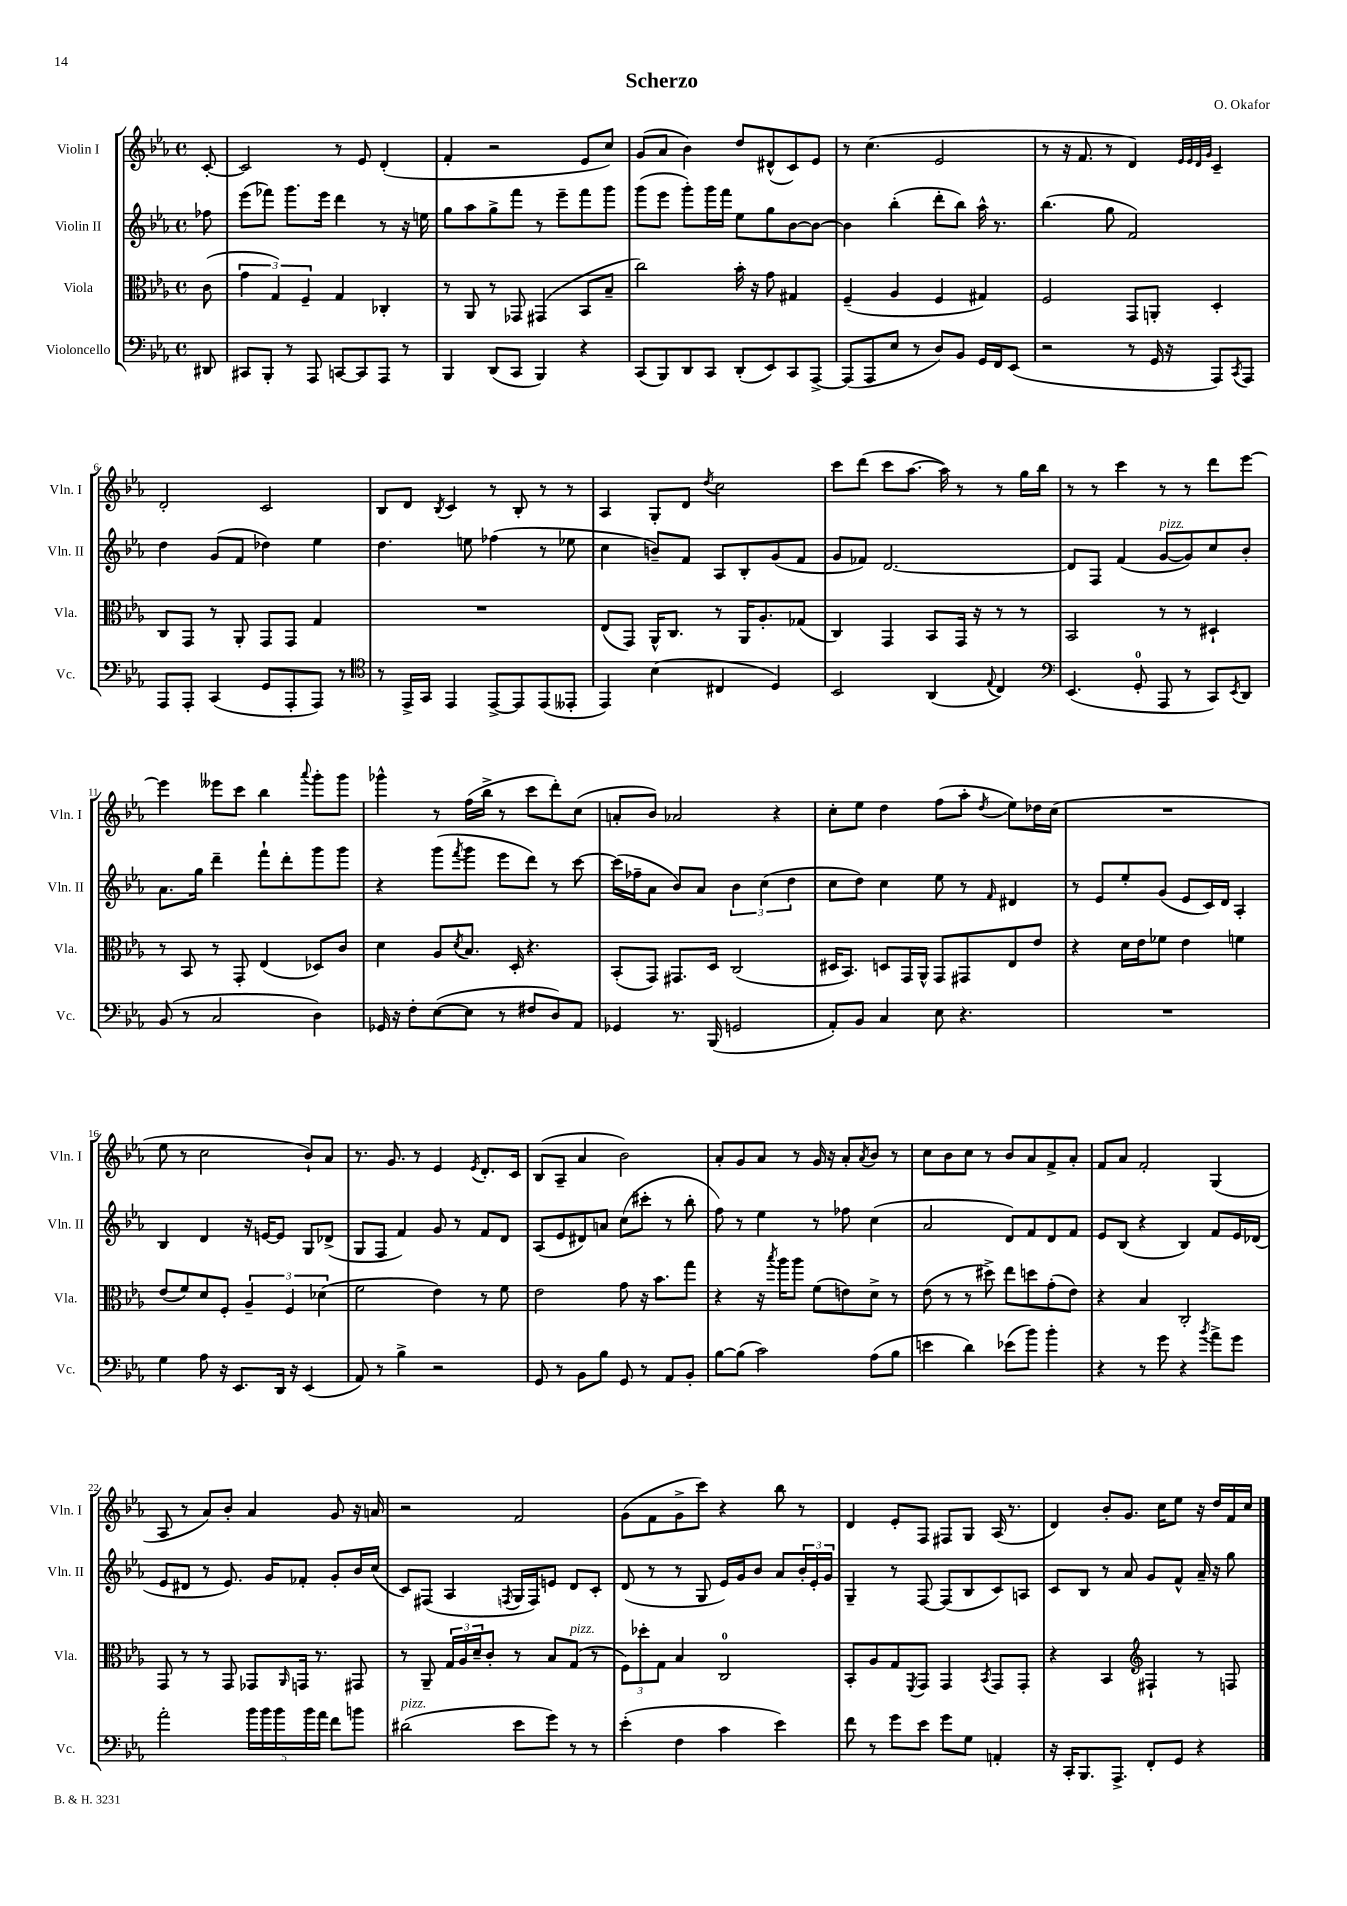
\header { title = "Scherzo" composer = "O. Okafor" }
<<
\new StaffGroup <<
\new Staff = "s0" \with { instrumentName = "Violin I" shortInstrumentName = "Vln. I" } {
    \clef treble \key ees \major \defaultTimeSignature \time 4/4 \partial 8
    c'8~-. |
    c'2 r8 ees'8 d'4-.( |
    f'4-. r2 ees'8 c''8) |
    g'8( aes'8 bes'4) d''8 dis'8-^( c'8) ees'8 |
    r8 c''4.( ees'2 |
    r8 r16 f'8. r8 d'4) \grace { ees'32 ees'32 d'32 g'32 } c'4-- |
    d'2-. c'2 |
    bes8 d'8 \acciaccatura { bes8 } c'4 r8 bes8-. r8 r8 |
    aes4 g8-. d'8 \acciaccatura { d''8 } c''2 |
    c'''8 d'''8( c'''8 aes''8.~ aes''16) r8 r8 g''16 bes''16 |
    r8 r8 c'''4 r8 r8 d'''8 ees'''8~ |
    ees'''4 eeses'''8 c'''8 bes''4 \appoggiatura { aes'''8 } g'''8-. g'''8 |
    ges'''4-^ r8 f''16( bes''16-> r8 c'''8 d'''8-.) c''8( |
    a'8-. bes'8) aes'2 r4 |
    c''8-. ees''8 d''4 f''8( aes''8-. \acciaccatura { d''8 } ees''8) des''16 c''16( |
    R1 |
    ees''8 r8 c''2 bes'8-!) aes'8 |
    r8. g'8. r8 ees'4 \acciaccatura { ees'8 } d'8.-. c'16 |
    bes8( aes8-- aes'4 bes'2) |
    aes'8-. g'8 aes'8 r8 g'16 r16 aes'8-. \acciaccatura { aes'8 } bes'8 r8 |
    c''8 bes'8 c''8 r8 bes'8 aes'8 f'8-> aes'8-. |
    f'8 aes'8 f'2-. g4( |
    aes8 r8 aes'8) bes'8-. aes'4 g'8 r16 a'16 |
    r2 f'2 |
    g'8( f'8 g'8-> c'''8) r4 bes''8 r8 |
    d'4 ees'8-. f8 fis8 g8 aes16( r8. |
    d'4) bes'8-. g'8. c''16 ees''8 r16 d''16 f'16 c''16 \bar "|." |
}
\new Staff = "s1" \with { instrumentName = "Violin II" shortInstrumentName = "Vln. II" } {
    \clef treble \key ees \major \defaultTimeSignature \time 4/4 \partial 8
    fes''8 |
    ees'''8( fes'''8) g'''8. ees'''16 d'''4 r8 r16 e''16 |
    g''8 aes''8 g''8-> f'''8 r8 ees'''8-- f'''8 g'''8 |
    g'''8( ees'''8 g'''8-.) g'''16 f'''16 ees''8 g''8 bes'8~ bes'8~ |
    bes'4 bes''4-.( d'''8-. bes''8) aes''16-^ r8. |
    bes''4.( g''8 f'2) |
    d''4 g'8( f'8 des''4) ees''4 |
    d''4. e''8 fes''4( r8 ees''8 |
    c''4 b'8--) f'8 aes8 bes8-. g'8( f'8 |
    g'8 fes'8) d'2.~ |
    d'8 f8 f'4( g'8~^\markup { \italic "pizz." } g'8) c''8 bes'8-. |
    aes'8. g''16 d'''4-- f'''8-! d'''8-. g'''8 g'''8 |
    r4 g'''8( \acciaccatura { f'''8 } g'''8 ees'''8 d'''8) r8 c'''8~ |
    c'''16( fes''16-- aes'8 bes'8) aes'8 \tuplet 3/2 { bes'4 c''4( d''4 } |
    c''8 d''8) c''4 ees''8 r8 \grace { f'16 } dis'4 |
    r8 ees'8 ees''8-. g'8( ees'8 c'16) d'16 aes4-. |
    bes4 d'4 r16 e'16~ e'8 g8 des'8->( |
    g8 f8 f'4) g'8 r8 f'8 d'8 |
    aes8( ees'8 dis'8) a'8 c''8( cis'''8-. r8 bes''8-. |
    f''8) r8 ees''4 r8 fes''8 c''4( |
    aes'2 d'8) f'8 d'8 f'8 |
    ees'8 bes8( r4 bes4) f'8 ees'16 des'16( |
    ees'8 dis'8 r8 ees'8.) g'16 fes'8-. g'8-. bes'16 c''16( |
    c'8) fis8( aes4 \acciaccatura { f8 } g16 f16) e'8 d'8 c'8-. |
    d'8( r8 r8 g8 ees'16) g'16 bes'8 aes'8 \tuplet 3/2 { bes'16-. ees'16-. g'16 } |
    g4-- r8 f8~ f8( bes8 c'8) a8 |
    c'8 bes8 r8 aes'8 g'8 f'8-^ aes'16-- r16 g''8 \bar "|." |
}
\new Staff = "s2" \with { instrumentName = "Viola" shortInstrumentName = "Vla." } {
    \clef alto \key ees \major \defaultTimeSignature \time 4/4 \partial 8
    c'8( |
    \tuplet 3/2 { g'4 g4) f4-- } g4 ces4-. |
    r8 aes,8 r8 ges,8 gis,4( bes,8 bes8-- |
    c''2) bes'16-. r16 g'8 gis4 |
    f4--( aes4 f4 gis4) |
    f2 g,8 a,8-. d4-. |
    c8 g,8 r8 aes,8-. g,8 g,8 g4 |
    R1 |
    ees8( g,8) aes,16-^ c8. r8 aes,16 aes8.-. ges8( |
    c4) g,4 bes,8 g,16 r16 r8 r8 |
    bes,2 r8 r8 dis4-! |
    r8 bes,8 r8 g,8-. ees4( des8) c'8 |
    d'4 aes8 \acciaccatura { d'8 } bes8. d16-. r4. |
    bes,8-.( g,8) gis,8. d16 c2( |
    dis16 bes,8.) d8 g,16 aes,16-^ g,8 gis,8 ees8 ees'8 |
    r4 d'16 ees'16 fes'8 ees'4 f'4 |
    ees'8( f'8) d'8 f8-. \tuplet 3/2 { aes4-- f4 des'4( } |
    f'2 ees'4) r8 f'8 |
    ees'2 g'8 r16 bes'8. g''8 |
    r4 r16 \acciaccatura { bes''8 } aes''16 aes''8 f'8( e'8) d'8-> r8 |
    ees'8( r8 r8 dis''8->) ees''8 d''8 g'8-.( ees'8) |
    r4 bes4 c2-. |
    g,8 r8 r8 g,8 ges,8 \grace { aes,16 } g,16 r8. gis,8 |
    r8 aes,8-- \tuplet 3/2 { g16 aes16 d'16-- } c'8-. r8 bes8 g8^\markup { \italic "pizz." }( r8 |
    \tuplet 3/2 { f8) des''8-. g8 } bes4 c2-0 |
    bes,8-. aes8 g8 \acciaccatura { f,8 } g,8 g,4 \acciaccatura { bes,8 } g,8 g,8-. |
    r4 bes,4 \clef treble fis4-! r8 f8 \bar "|." |
}
\new Staff = "s3" \with { instrumentName = "Violoncello" shortInstrumentName = "Vc." } {
    \clef bass \key ees \major \defaultTimeSignature \time 4/4 \partial 8
    dis,8 |
    cis,8 bes,,8-. r8 aes,,8 c,8~ c,8 aes,,8 r8 |
    bes,,4 d,8( c,8 bes,,4) r4 |
    c,8( bes,,8) d,8 c,8 d,8-.( ees,8) c,8 aes,,8~-> |
    aes,,8( aes,,8 ees8 r8 d8) bes,8 g,16 f,16 ees,8( |
    r2 r8 g,16 r16 aes,,8) \acciaccatura { c,8 } aes,,8 |
    aes,,8 aes,,8-. c,4( g,8 aes,,8-. aes,,8) r8 |
    \clef tenor r8 ees,16-> g,16 ees,4 ees,8~-> ees,8 ees,8( eeses,8-. |
    ees,4) bes4( cis4 d4) |
    bes,2 aes,4( \appoggiatura { ees8 } c4) |
    \clef bass ees,4.( g,8-0-. aes,,8 r8 c,8) \acciaccatura { ees,8 } d,8 |
    bes,8( r8 c2 d4) |
    ges,16 r16 f8-. ees8~( ees8 r8 fis8 d8) aes,8 |
    ges,4 r8. bes,,16( g,2 |
    aes,8-.) bes,8 c4 ees8 r4. |
    R1 |
    g4 aes8 r16 ees,8. d,16 r16 ees,4( |
    aes,8) r8 bes4-> r2 |
    g,8 r8 bes,8 bes8 g,8 r8 aes,8 bes,8-. |
    bes8~ bes8( c'2) aes8( bes8 |
    e'4 d'4) ees'8( bes'8) bes'4-. |
    r4 r8 g'8 r4 \acciaccatura { bes'8 } aes'8-> g'8 |
    aes'2-. \tuplet 5/4 { bes'16 bes'16 bes'16 bes'16 aes'16 } f'8 b'8 |
    dis'2^\markup { \italic "pizz." }( ees'8 g'8) r8 r8 |
    ees'4-.( f4 c'4 ees'4) |
    f'8 r8 g'8 ees'8 g'8 g8 a,4-. |
    r16 c,16-. bes,,8. aes,,8.-> f,8-. g,8 r4 \bar "|." |
}
>>
>>
